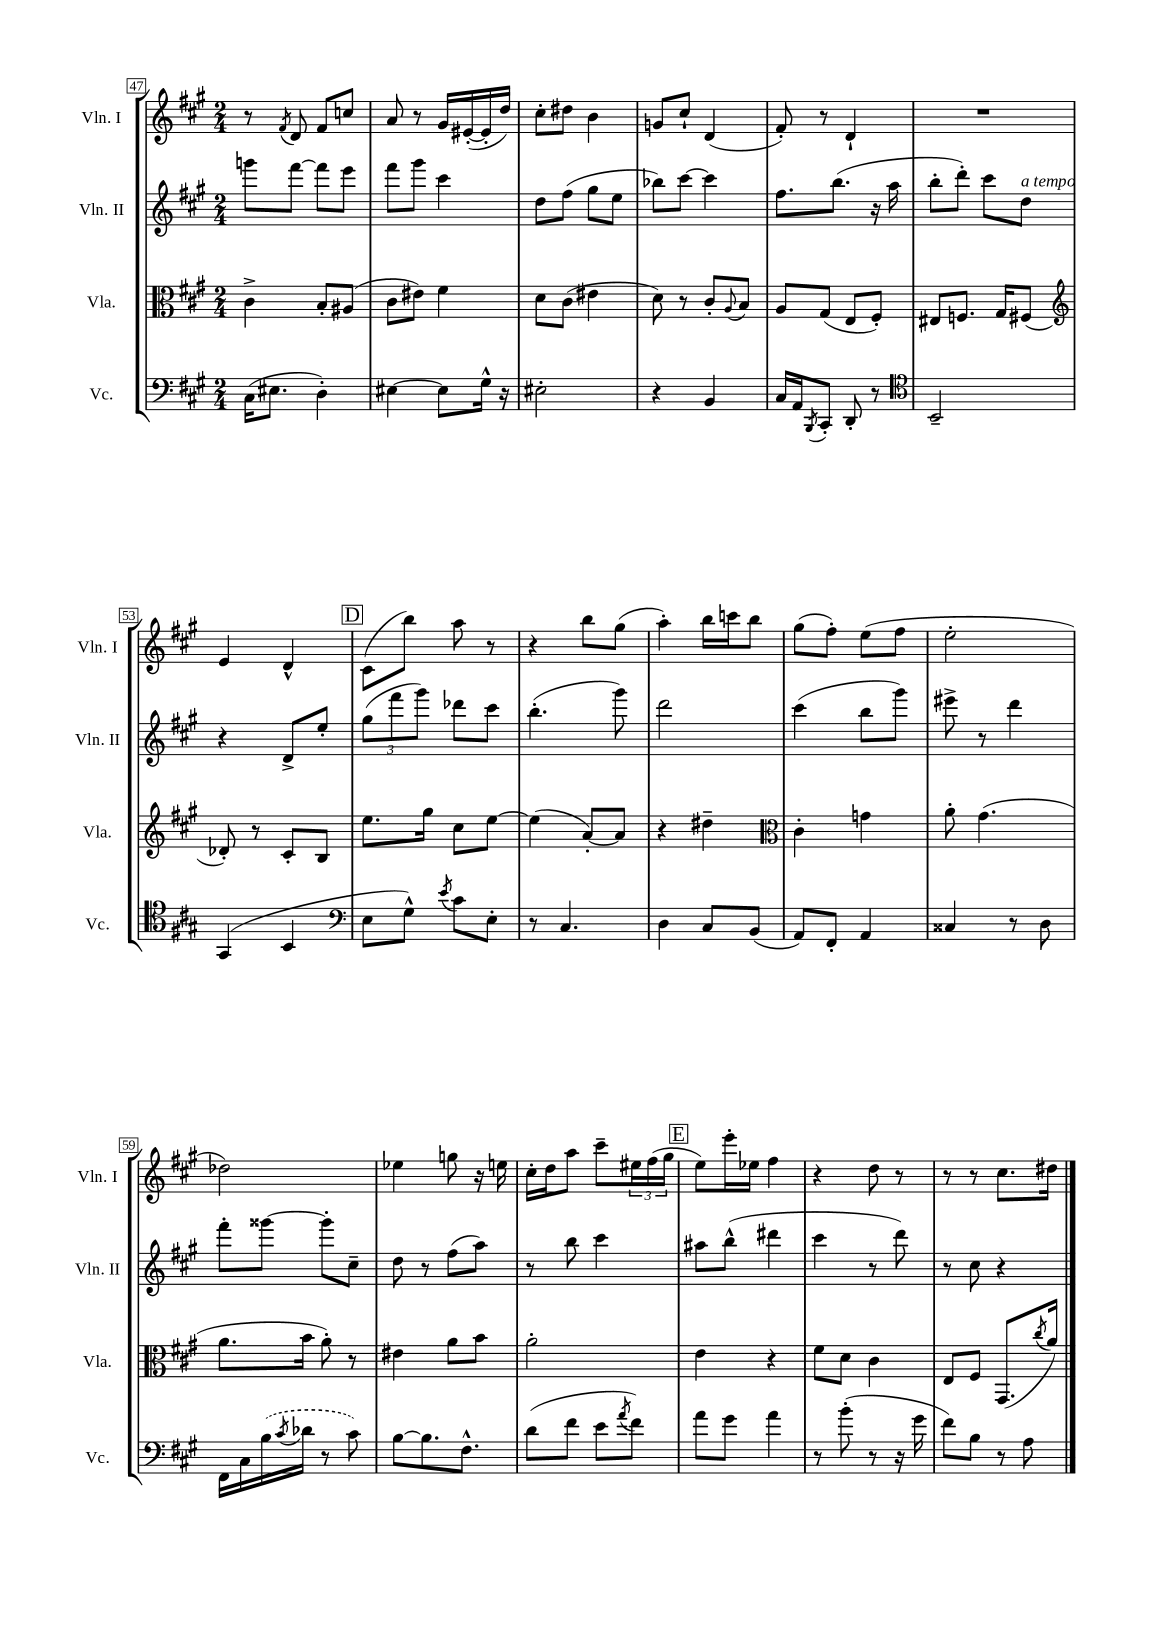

**kern	**kern	**kern	**kern
*staff4	*staff3	*staff2	*staff1
*clefF4	*clefC3	*clefG2	*clefG2
*k[f#c#g#]	*k[f#c#g#]	*k[f#c#g#]	*k[f#c#g#]
*M2/4	*M2/4	*M2/4	*M2/4
(16C#	4c#^	8ggg	8r
8.E#	.	.	.
.	.	.	8qf#
.	.	[8fff#	8d
4D')	8B'	8fff#]	8f#
.	(8A#	8eee	8cc
=	=	=	=
[4E#	8c#	8fff#	8a
.	8e#)	8ggg#	8r
8E#]	4f#	4ccc#	16g#
.	.	.	([16e#'
16G#^^	.	.	16e#']
16r	.	.	16dd)
=	=	=	=
2E#'	8d	8dd	8cc#'
.	(8c#	(8ff#	8dd#
.	4e#	8gg#	4b
.	.	8ee	.
=	=	=	=
4r	8d)	8bb-)	8g
.	8r	[8ccc#	8cc#`
4BB	8c#'	4ccc#]	(4d
.	8qqA	.	.
.	8B	.	.
=	=	=	=
16C#	8A	8.ff#	8f#')
16AA	.	.	.
8qBBB	.	.	.
8CC#'	(8G#	.	8r
.	.	(8.bb	.
8DD'	8E	.	4d`
8r	8F#')	16r	.
.	.	16aa	.
=	=	=	=
*clefC4	*	*	*
2BB~	8E#	8bb'	2r
.	8.F	8ddd')	.
.	.	8ccc#	.
.	16G#	.	.
.	(8F#	8dd	.
=	=	=	=
*	*clefG2	*	*
(4GG#	8d-')	4r	4e
.	8r	.	.
4BB	8c#'	8d^	4d^^
.	8B	8ee'	.
=	=	=	=
*clefF4	*	*	*
8E	8.ee	(12gg#	(8c#
.	.	12fff#	.
8G#^^)	.	.	8bb)
.	.	12ggg#)	.
.	16gg#	.	.
8qe	.	.	.
8c#	8cc#	8ddd-	8aa
8E'	[8ee	8ccc#	8r
=	=	=	=
8r	(4ee]	(4.bb'	4r
4.C#	.	.	.
.	[8a')	.	8bb
.	8a]	8ggg#)	(8gg#
=	=	=	=
4D	4r	2ddd	4aa')
8C#	4dd#~	.	16bb
.	.	.	16ccc
(8BB	.	.	8bb
=	=	=	=
*	*clefC3	*	*
8AA)	4c#'	(4ccc#	(8gg#
8FF#'	.	.	8ff#')
4AA	4g	8bb	(8ee
.	.	8ggg#)	8ff#
=	=	=	=
4C##	8a'	8eee#^	2ee'
.	(4.g#	8r	.
8r	.	4ddd	.
8D	.	.	.
=	=	=	=
16FF#	8.a	8fff#'	2dd-)
16C#	.	.	.
(16B	.	[8ggg##	.
8qc#	.	.	.
16d-	16b	.	.
8r	8a')	8ggg##']	.
8c#)	8r	8cc#~	.
=	=	=	=
[8B	4e#	8dd	4ee-
8.B]	.	8r	.
.	8a	(8ff#	8gg
8.F#^^	.	.	.
.	8b	8aa)	16r
.	.	.	16ee
=	=	=	=
(8d	2a'	8r	16cc#'
.	.	.	16dd
8f#	.	8bb	8aa
8e	.	4ccc#	8ccc#~
8qa	.	.	.
8f#)	.	.	24ee#
.	.	.	(24ff#
.	.	.	24gg#
=	=	=	=
8a	4e	8aa#	8ee)
8g#	.	(8bb^^	16eee'
.	.	.	16ee-
4a	4r	4ddd#	4ff#
=	=	=	=
8r	8f#	4ccc#	4r
(8b'	8d	.	.
8r	4c#	8r	8dd
16r	.	8ddd)	8r
16g#	.	.	.
=	=	=	=
8f#)	8E	8r	8r
8B	8F#	8cc#	8r
8r	(8.GG#	4r	8.cc#
8A	.	.	.
.	8qcc#	.	.
.	16a)	.	16dd#
==	==	==	==
*-	*-	*-	*-
